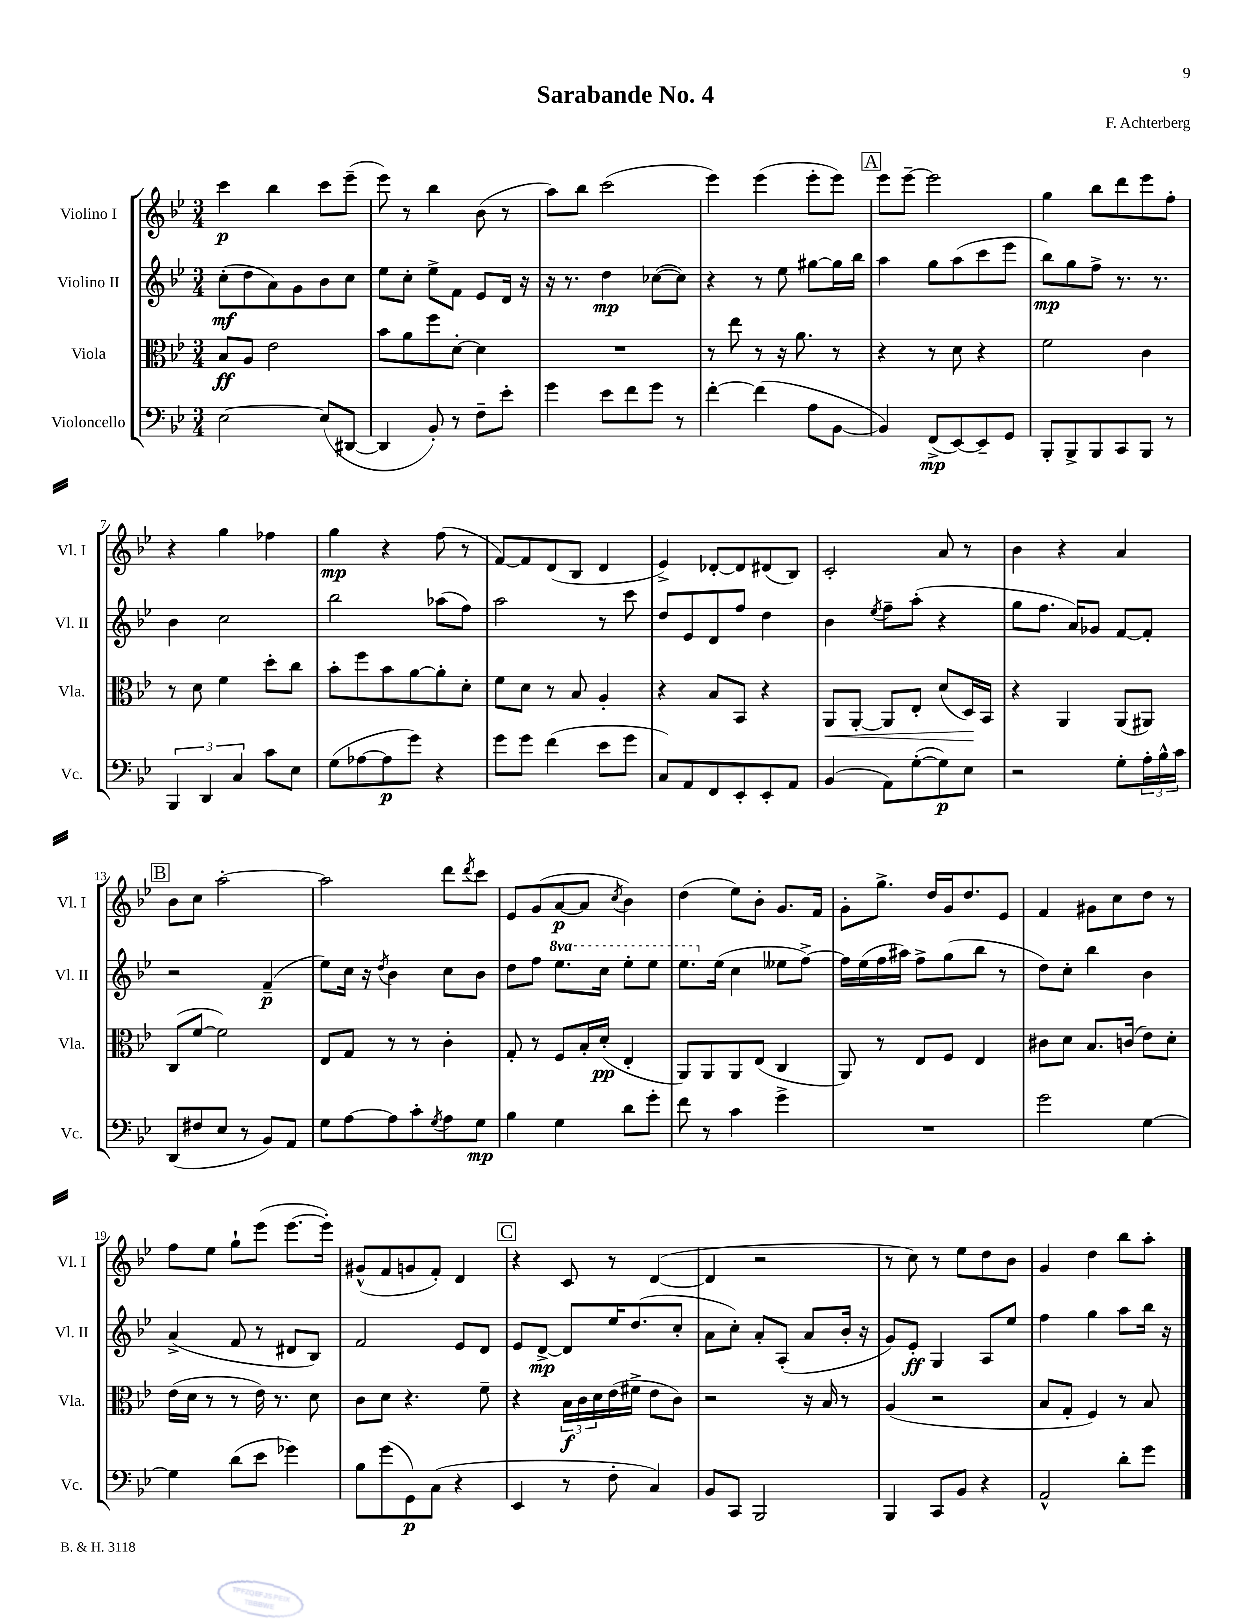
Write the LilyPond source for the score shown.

\header { title = "Sarabande No. 4" composer = "F. Achterberg" }
<<
\new StaffGroup <<
\new Staff = "s0" \with { instrumentName = "Violino I" shortInstrumentName = "Vl. I" } {
    \clef treble \key bes \major \numericTimeSignature \time 3/4
    c'''4\p bes''4 c'''8 ees'''8--( |
    ees'''8) r8 bes''4 bes'8( r8 |
    a''8) bes''8 c'''2( |
    ees'''4) ees'''4( ees'''8-. ees'''8) |
    \mark \markup { \box "A" } ees'''8 ees'''8~-- ees'''2 |
    g''4 bes''8 d'''8 ees'''8 f''8-. |
    r4 g''4 fes''4 |
    g''4\mp r4 f''8( r8 |
    f'8~) f'8 d'8( bes8 d'4 |
    ees'4->) des'8~-. des'8 dis'8( bes8) |
    c'2-. a'8 r8 |
    bes'4 r4 a'4 |
    \mark \markup { \box "B" } bes'8 c''8 a''2~-. |
    a''2 d'''8 \acciaccatura { d'''8 } c'''8 |
    ees'8 g'8( a'8~\p a'8 \acciaccatura { c''8 } bes'4) |
    d''4( ees''8) bes'8-. g'8. f'16 |
    g'8-. g''8.-> d''16 g'16 d''8. ees'8 |
    f'4 gis'8 c''8 d''8 r8 |
    f''8 ees''8 g''8-! ees'''8( ees'''8.~ ees'''16-.) |
    gis'8-^( f'8 g'8 f'8-.) d'4 |
    \mark \markup { \box "C" } r4 c'8 r8 d'4~( |
    d'4 r2 |
    r8 c''8) r8 ees''8 d''8 bes'8 |
    g'4 d''4 bes''8 a''8-. \bar "|." |
}
\new Staff = "s1" \with { instrumentName = "Violino II" shortInstrumentName = "Vl. II" } {
    \clef treble \key bes \major \numericTimeSignature \time 3/4 \set Staff.ottavationMarkups = #ottavation-simple-ordinals
    c''8-.\mf( d''8 a'8) g'8 bes'8 c''8 |
    ees''8 c''8-. ees''8-> f'8 ees'8 d'16 r16 |
    r16 r8. d''4\mp ces''8~( ces''8) |
    r4 r8 ees''8 gis''8~ gis''16 bes''16 |
    \mark \markup { \box "A" } a''4 g''8 a''8( c'''8 ees'''8 |
    bes''8\mp) g''8 f''8-> r8. r8. |
    bes'4 c''2 |
    bes''2 aes''8( f''8) |
    a''2 r8 c'''8 |
    d''8 ees'8 d'8 f''8 d''4 |
    bes'4 \acciaccatura { ees''8 } f''8-- a''8-.( r4 |
    g''8 f''8. a'16) ges'8 f'8~ f'8-. |
    \mark \markup { \box "B" } r2 f'4--\p( |
    ees''8) c''16 r16 \acciaccatura { d''8 } bes'4 c''8 bes'8 |
    d''8 f''8 \ottava #1 ees'''8. c'''16 ees'''8-. ees'''8 |
    ees'''8. \ottava #0 ees''16( c''4 eeses''8 f''8~->) |
    f''16 ees''16( f''16 ais''16) f''8-> g''8( bes''8 r8 |
    d''8) c''8-. bes''4 bes'4 |
    a'4->( f'8 r8 dis'8 bes8) |
    f'2 ees'8 d'8 |
    \mark \markup { \box "C" } ees'8 d'8~->\mp d'8 ees''16 d''8.( c''8-. |
    a'8 c''8-.) a'8-. a8-.( a'8 bes'16-. r16 |
    g'8) ees'8-.\ff g4 a8 ees''8 |
    f''4 g''4 a''8 bes''16 r16 \bar "|." |
}
\new Staff = "s2" \with { instrumentName = "Viola" shortInstrumentName = "Vla." } {
    \clef alto \key bes \major \numericTimeSignature \time 3/4
    bes8\ff a8 ees'2 |
    bes'8 a'8 f''8 d'8~-. d'4 |
    R2. |
    r8 ees''8 r8 r16 a'8. r8 |
    \mark \markup { \box "A" } r4 r8 d'8 r4 |
    f'2 c'4 |
    r8 d'8 f'4 d''8-. c''8 |
    bes'8-. f''8 bes'8 a'8~ a'8-. d'8-. |
    f'8 d'8 r8 bes8 a4-. |
    r4 bes8 bes,8 r4 |
    a,8\< a,8~-. a,8 ees8-. d'8( d16\!) bes,16 |
    r4 a,4 a,8( ais,8) |
    \mark \markup { \box "B" } c8( f'8~ f'2) |
    ees8 g8 r8 r8 c'4-. |
    g8-. r8 f8 bes16-. d'16-.\pp( ees4-. |
    a,8) a,8 a,8 ees8( c4 |
    a,8) r8 ees8 f8 ees4 |
    cis'8 d'8 bes8. c'16( ees'8) d'8-. |
    ees'16( d'16 r8 r8 ees'16) r8. d'8 |
    c'8 d'8 r4. f'8-- |
    \mark \markup { \box "C" } r4 \tuplet 3/2 { bes16\f c'16 d'16 } ees'16( fis'16-> ees'8 c'8) |
    r2 r16 bes16 r8 |
    a4( r2 |
    bes8 g8-. f4) r8 bes8 \bar "|." |
}
\new Staff = "s3" \with { instrumentName = "Violoncello" shortInstrumentName = "Vc." } {
    \clef bass \key bes \major \numericTimeSignature \time 3/4
    ees2~ ees8( dis,8~ |
    dis,4 bes,8-.) r8 f8-- ees'8-. |
    g'4 ees'8 f'8 g'8 r8 |
    f'4~-. f'4( a8 bes,8~ |
    \mark \markup { \box "A" } bes,4) f,8->\mp( ees,8~) ees,8-- g,8 |
    bes,,8-. bes,,8-> bes,,8 c,8 bes,,8 r8 |
    \tuplet 3/2 { bes,,4 d,4 c4 } c'8 ees8 |
    g8( aes8~ aes8\p g'8) r4 |
    g'8 g'8 f'4( ees'8 g'8 |
    c8) a,8 f,8 ees,8-. ees,8-. a,8 |
    bes,4( a,8) g8~-.( g8\p) ees8 |
    r2 g8-. \tuplet 3/2 { a16-. bes16-^ c'16 } |
    \mark \markup { \box "B" } d,8( fis8 ees8 r8 bes,8) a,8 |
    g8 a8~ a8 c'8-. \acciaccatura { g8 } a8 g8\mp |
    bes4 g4 d'8 g'8-. |
    f'8 r8 c'4 g'4-> |
    R2. |
    g'2 g4~ |
    g4 d'8( ees'8 ges'4) |
    bes8 g'8( g,8\p) c8( r4 |
    \mark \markup { \box "C" } ees,4 r8 f8-. c4) |
    bes,8 c,8 bes,,2 |
    bes,,4 c,8 bes,8 r4 |
    a,2-^ d'8-. g'8 \bar "|." |
}
>>
>>
